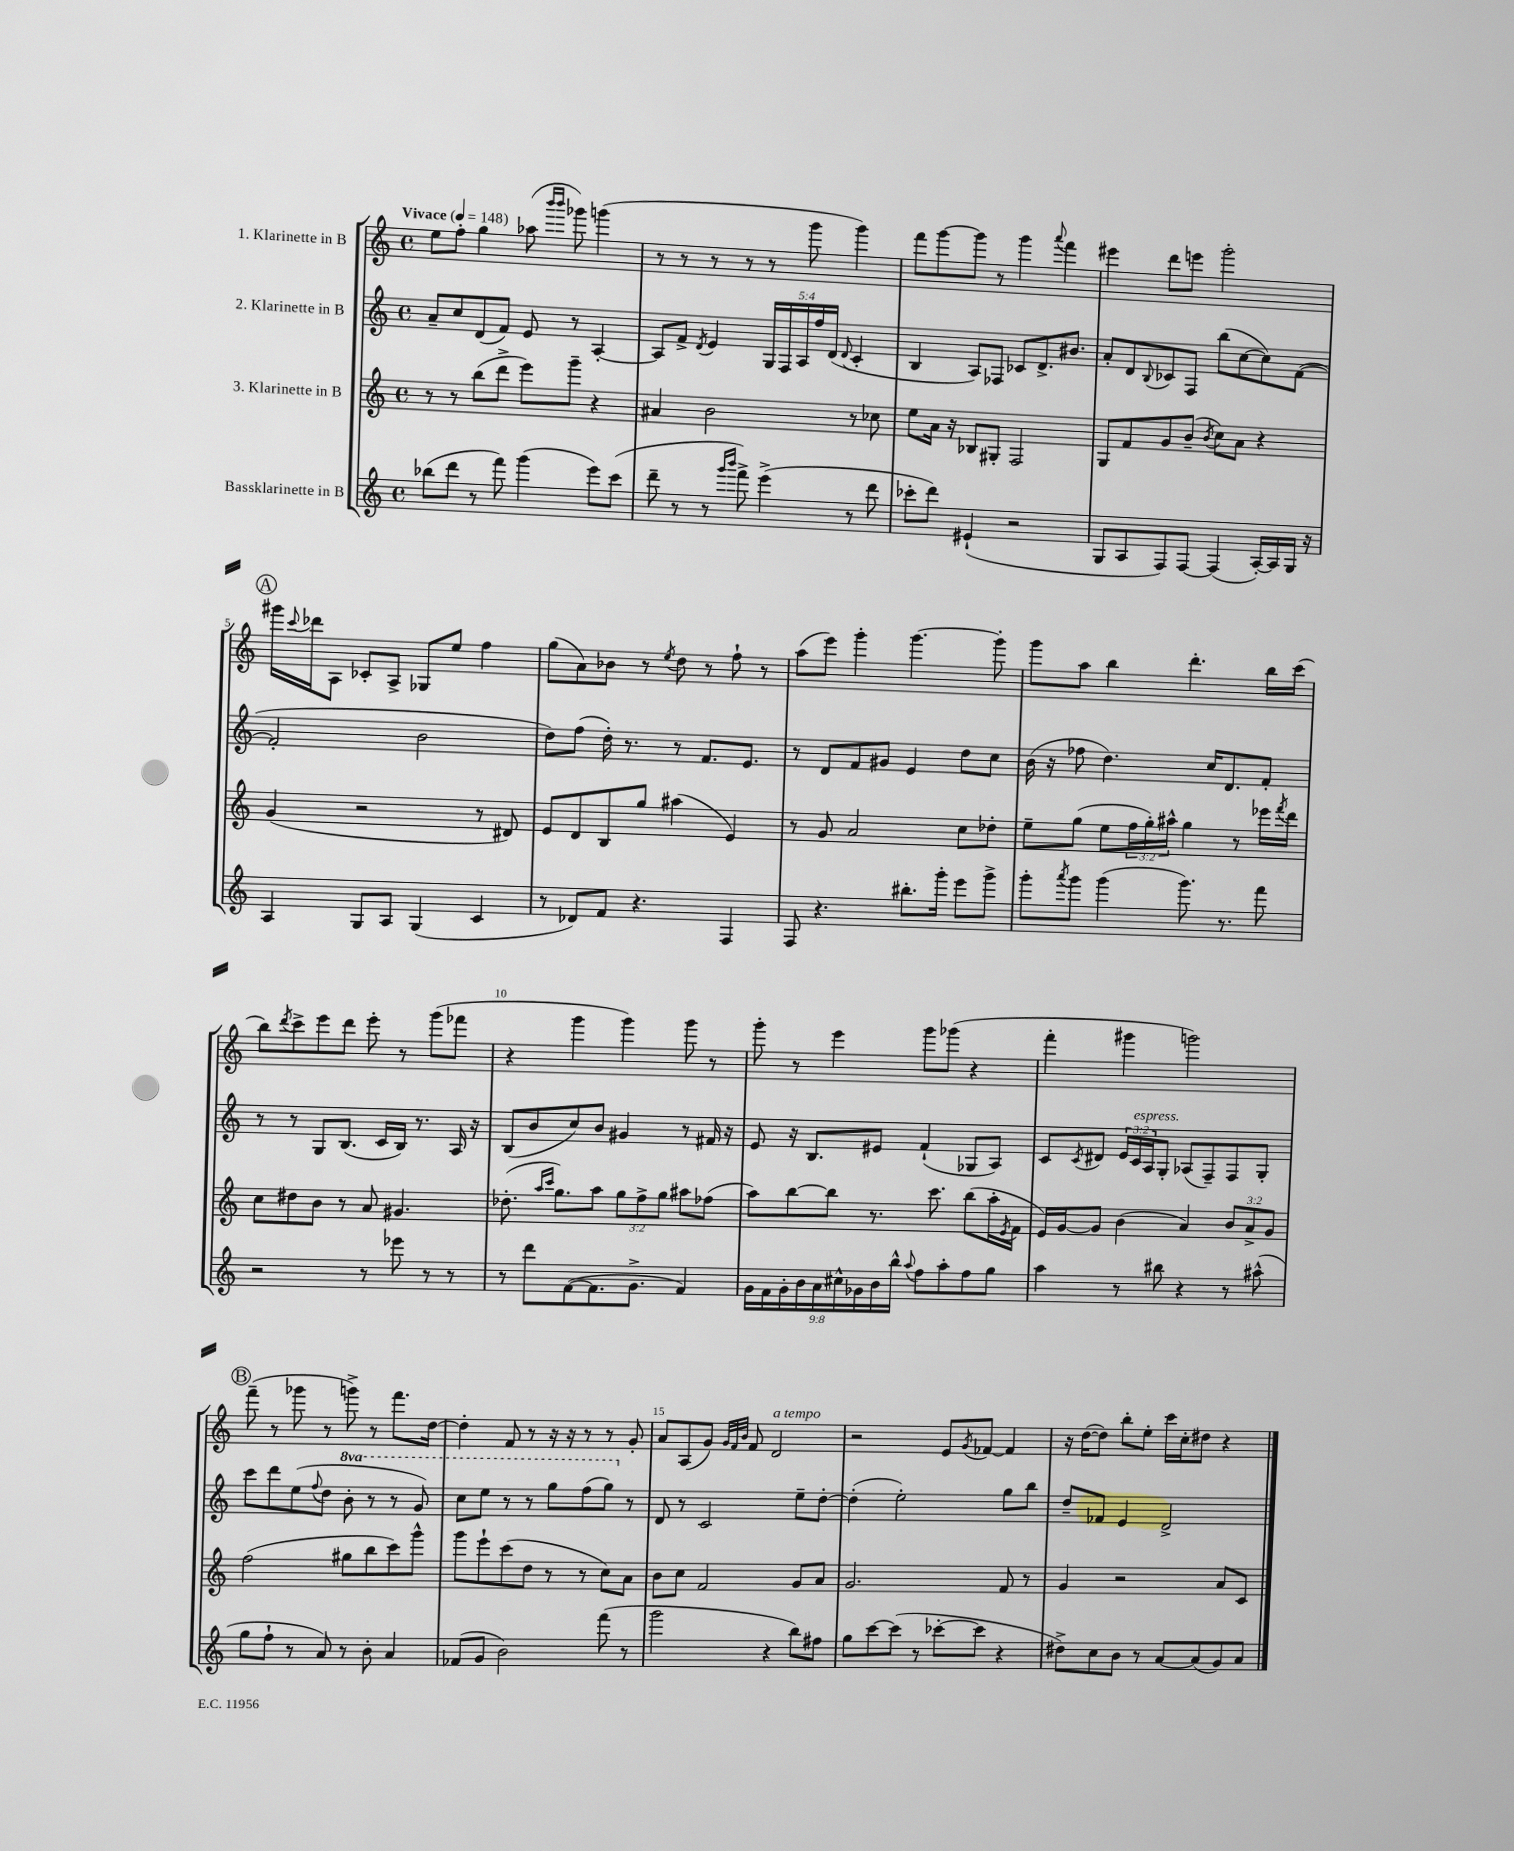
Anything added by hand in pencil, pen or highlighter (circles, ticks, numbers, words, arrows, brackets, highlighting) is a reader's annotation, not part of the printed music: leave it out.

**kern	**kern	**kern	**kern
*staff4	*staff3	*staff2	*staff1
*clefG2	*clefG2	*clefG2	*clefG2
*k[]	*k[]	*k[]	*k[]
*M4/4	*M4/4	*M4/4	*M4/4
*met(c)	*met(c)	*met(c)	*met(c)
*MM148	*MM148	*MM148	*MM148
(8bb-	8r	8a~	8ee
8ddd	8r	8cc	8ff'
8r	(8bb	(8d	4gg
8fff)	8ddd^	8f)	.
(4ggg	8eee)	8e	(8aa-
.	.	.	16qqbbb
.	.	.	16qqbbb
.	8ggg~	8r	8ggg-)
8eee)	4r	[4A'	(4ggg
(8ccc	.	.	.
=	=	=	=
8ddd~	4a#	8A]	8r
8r	.	8f^	8r
.	.	8qd	.
8r	2b	4e	8r
16qqggg	.	.	.
16qqbbb	.	.	.
8fff^)	.	.	8r
(4eee^	.	20G	8r
.	.	20F	.
.	.	20A	.
.	.	.	8ggg
.	.	20ff	.
.	.	(20d	.
.	.	8qqd	.
8r	8r	4c'	4ggg)
8ddd	8cc-	.	.
=	=	=	=
8ccc-'	8ee	4B	8fff
8ddd)	16a	.	[8ggg
.	16r	.	.
(4e#`	8B-	8A)	8ggg]
.	8G#'	8F-	8r
2r	2F	8c-	4ggg
.	.	8.d^	.
.	.	.	8qqaaa
.	.	.	4fff
.	.	8.b#	.
=	=	=	=
8G	8G	8a'	4eee#
8A	8f	8d	.
.	.	8qqB	.
8F)	8g	8c-	8ddd
[8F	(8b~	8F	8eee
.	8qb	.	.
(4F]	8cc)	(8bb	2ggg'
.	8a	[8cc	.
[16A')	4r	8cc])	.
16A]	.	.	.
16G	.	([8f	.
16r	.	.	.
=	=	=	=
4A	(4g	2f']	16ggg#
.	.	.	8qqccc
.	.	.	16ddd-
.	.	.	8A
8G	2r	.	8c-'
8A	.	.	8A^
(4G	.	2b	8G-
.	.	.	8ee
4c	8r	.	4ff
.	8d#)	.	.
=	=	=	=
8r	8e	8dd)	(8gg
8d-)	8d	(8ff	8a)
8f	8B	16dd')	8b-
.	.	8.r	.
4.r	8gg	.	8r
.	.	.	8qee
.	(4aa#	8r	8dd
.	.	8.f	8r
4F	4e)	.	8ff`
.	.	8.e	.
.	.	.	8r
=	=	=	=
8F	8r	8r	(8aa
4.r	8g	8d	8eee)
.	2a	8f	4ggg'
.	.	8g#	.
8.bb#'	.	4e	[4.ggg
16ggg'	.	.	.
8eee	8cc	8dd	.
8ggg^	8dd-'	8cc	8ggg']
=	=	=	=
8ggg'	8ee~	(16b	8ggg
.	.	16r	.
8qaaa	.	.	.
8ggg	(8gg	8ff-	8aa
(4ggg	8ee	4.dd)	4bb
.	24ff	.	.
.	24gg')	.	.
.	24aa#^^	.	.
8.ggg)	4gg	.	4.ddd'
.	.	16cc	.
8.r	.	8.d	.
.	8r	.	.
8fff	16eee-	8f'	16bb
.	8qfff	.	.
.	16ddd	.	(16ccc
=	=	=	=
2r	8cc	8r	8bb)
.	.	.	8qddd
.	8dd#	8r	8ccc^
.	8b	8G	8eee
.	8r	(8.B	8ddd
8r	8a	.	8eee'
.	.	16c	.
8eee-	4.g#	16B)	8r
.	.	8.r	.
8r	.	.	(8ggg
8r	.	16A	8fff-
.	.	16r	.
=	=	=	=
8r	(8.dd-'	(8B	4r
8ddd	.	8b	.
.	16qqaa	.	.
.	16qqccc	.	.
.	8.gg)	.	.
([8f	.	8cc)	4ggg
8.f]	8aa	8b	.
.	12gg	4g#	4ggg)
8.g^	.	.	.
.	12ff^	.	.
.	12gg	.	.
4f)	8aa#	8r	8ggg
.	(8ff-	16f#	8r
.	.	16r	.
=	=	=	=
18g	8aa)	8e	8ggg'
18f	.	.	.
18g'	.	.	.
.	[8bb	16r	8r
18b	.	.	.
.	.	8.B	.
18a	.	.	.
.	8bb]	.	4eee
18cc#^^	.	.	.
18g-	.	.	.
.	8.r	8e#	.
18b	.	.	.
18bb^^	.	.	.
8qqaa	.	.	.
8ff	.	(4f`	8ggg
.	8.ccc	.	.
8aa'	.	.	(8ggg-
8ff	(8bb	8G-	4r
8gg	16aa'	8A)	.
.	8qe	.	.
.	16f	.	.
=	=	=	=
4aa	16e)	8c	4fff'
.	[16g	.	.
.	.	8qc	.
.	8g]	8d#	.
8r	(4b	24e	4ggg#
.	.	24c	.
.	.	24A	.
8bb#	.	8G'	.
4r	4a)	(8A-	2ggg)
.	.	8F~)	.
8r	12b	8F	.
.	12a^	.	.
(8aa#^^	.	8G'	.
.	12g	.	.
=	=	=	=
8gg	(2ff	8ccc	(8fff~
8ff`	.	8ddd	8r
8r	.	(8ee	8ggg-
.	.	8qqff	.
8a)	.	8dd	8r
8r	8gg#	8bb'	8ggg^)
8b'	8bb	8r	8r
4a	8ccc)	8r	8.fff
.	8ggg^^	8gg)	.
.	.	.	[16dd
=	=	=	=
(8f-	8ggg	8ccc	4dd']
8g	8eee`	8eee	.
2b)	(8ccc	8r	8f
.	8dd	8r	8r
.	8r	8ggg	16r
.	.	.	16r
.	8r	(8fff	8r
(8fff	8cc)	8ggg)	8r
8r	8a	8r	8g'
=	=	=	=
2ggg	8b	8d	8a
.	8cc	8r	(8A
.	2f	2c	8g)
.	.	.	32qqg
.	.	.	32qqf
.	.	.	32qqb
.	.	.	8f
4r	.	.	2d
8bb)	8g	8ee~	.
8ff#	8a	[8dd'	.
=	=	=	=
8gg	2.g	(4dd']	2r
[8ccc	.	.	.
(8ccc]	.	2ee')	.
8r	.	.	.
[8ccc-'	.	.	8e
.	.	.	8qg
8ccc-]	.	.	[8f-
4r	8f	8gg	4f-]
.	8r	8bb	.
=	=	=	=
8dd#^)	4g	8dd~	16r
.	.	.	([16dd
8cc	.	8f-	8dd])
8b	2r	4e	8bb'
8r	.	.	8ee'
[8a	.	2d^	16ccc
.	.	.	16cc'
(8a]	.	.	8dd#
8g)	8a	.	4r
8a	8c	.	.
==	==	==	==
*-	*-	*-	*-
